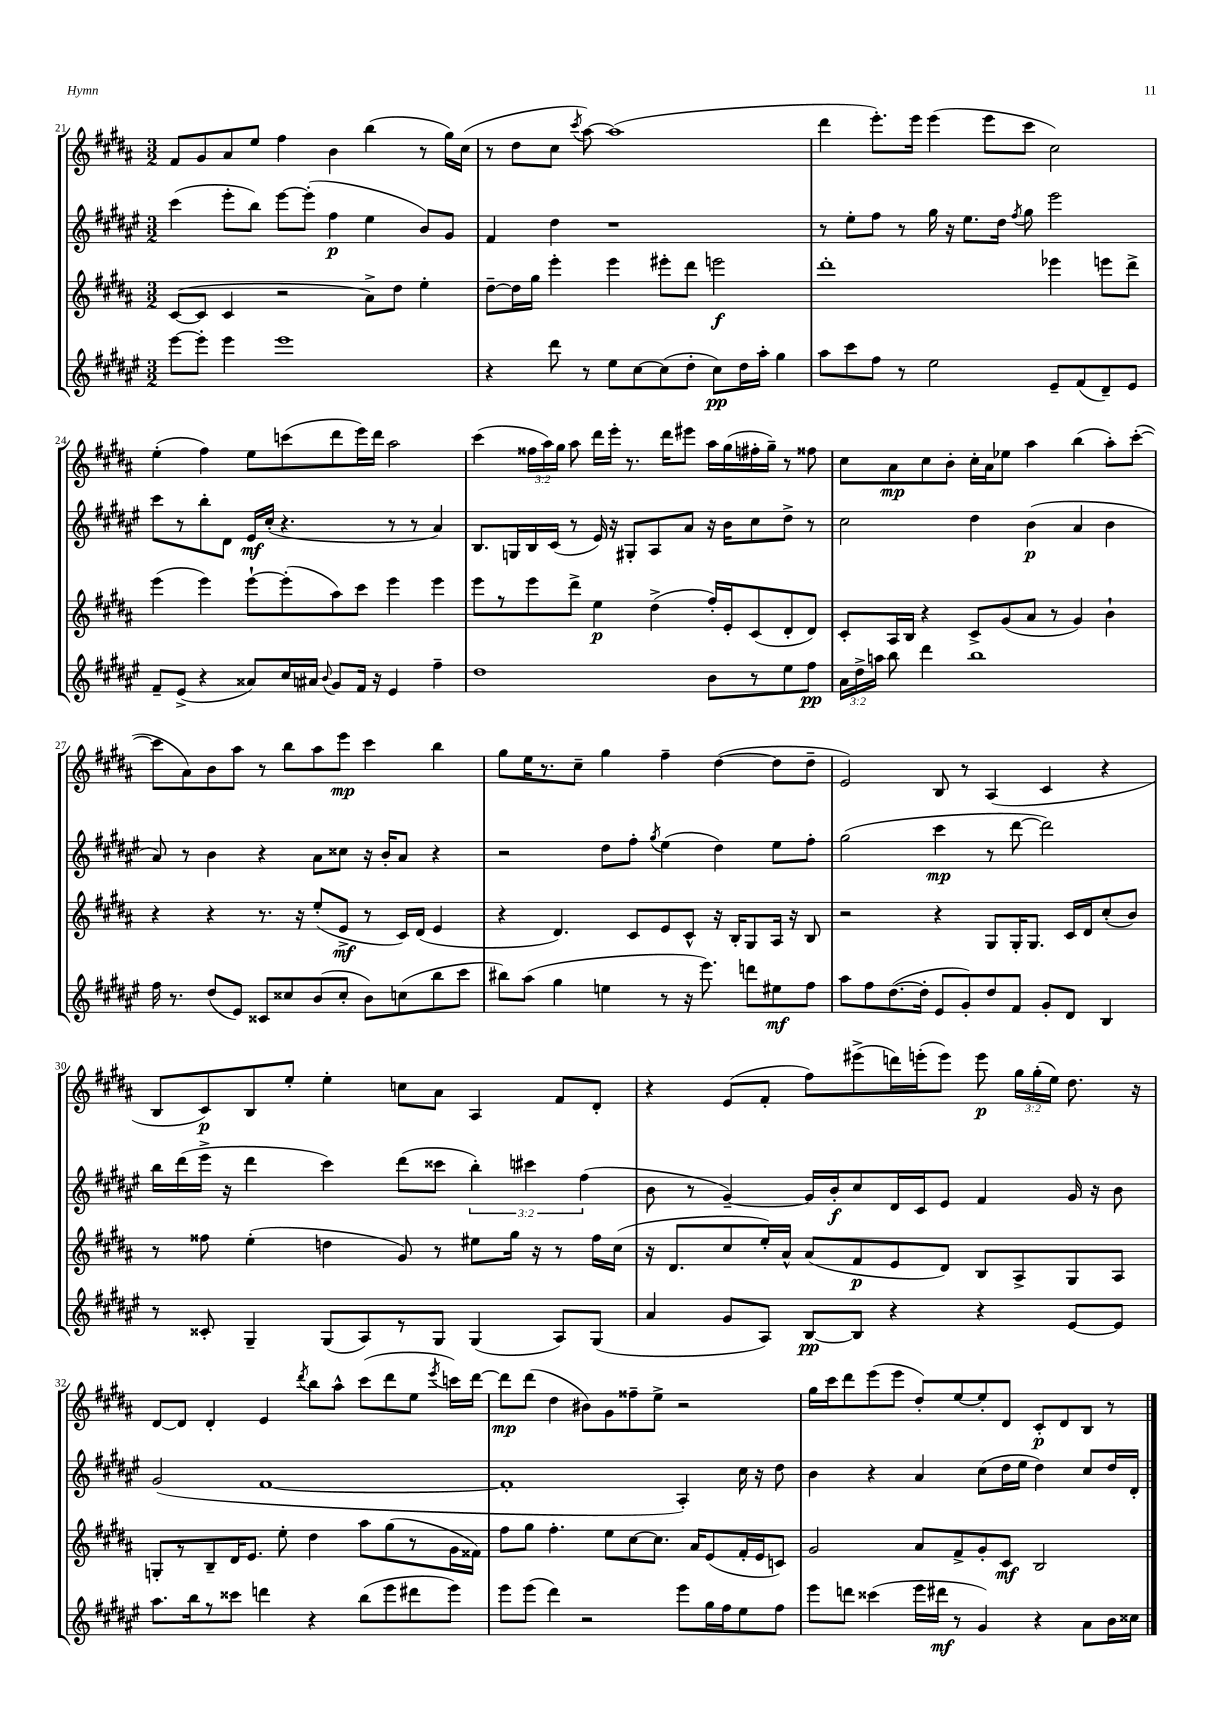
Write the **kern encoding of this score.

**kern	**dynam	**kern	**dynam	**kern	**dynam	**kern	**dynam
*part4	*part4	*part3	*part3	*part2	*part2	*part1	*part1
*staff4	*staff4	*staff3	*staff3	*staff2	*staff2	*staff1	*staff1
*clefG2	*	*clefG2	*	*clefG2	*	*clefG2	*
*k[f#c#g#d#a#e#]	*	*k[f#c#g#d#a#]	*	*k[f#c#g#d#a#e#]	*	*k[f#c#g#d#a#]	*
*M3/2	*	*M3/2	*	*M3/2	*	*M3/2	*
=21	=21	=21	=21	=21	=21	=21	=21
[8eee#\L	.	([8c#/L	.	(4ccc#\	.	8f#/L	.
8eee#'\J]	.	8c#/J]	.	.	.	8g#/	.
4eee#\	.	4c#/	.	8eee#'\L	.	8a#/	.
.	.	.	.	8bb\J)	.	8ee/J	.
1eee#	.	2r	.	[8eee#\L	.	4ff#\	.
.	.	.	.	(8eee#'\J]	.	.	.
.	.	.	.	4ff#\	p	4b\	.
.	.	8a#^\L)	.	4ee#\	.	(4bb\	.
.	.	8dd#\J	.	.	.	.	.
.	.	4ee'\	.	8b/L)	.	8r	.
.	.	.	.	8g#/J	.	16gg#\LL)	.
.	.	.	.	.	.	(16cc#\JJ	.
=22	=22	=22	=22	=22	=22	=22	=22
4r	.	[8dd#~\L	.	4f#/	.	8r	.
.	.	16dd#\L]	.	.	.	8dd#\L	.
.	.	16gg#\JJ	.	.	.	.	.
8ddd#\	.	4eee'\	.	4dd#\	.	8cc#\J	.
.	.	.	.	.	.	8qccc#/	.
8r	.	.	.	.	.	[8aa#\)	.
8ee#\L	.	4eee\	.	1r	.	(1aa#]	.
[8cc#\	.	.	.	.	.	.	.
(8cc#\]	.	8eee#X'\L	.	.	.	.	.
8dd#'\J	.	8ddd#\J	.	.	.	.	.
8cc#\L)	pp	2eeen\	f	.	.	.	.
16dd#\L	.	.	.	.	.	.	.
16aa#'\JJ	.	.	.	.	.	.	.
4gg#\	.	.	.	.	.	.	.
=23	=23	=23	=23	=23	=23	=23	=23
8aa#\L	.	1ddd#'	.	8r	.	4ddd#\	.
8ccc#\	.	.	.	8ee#'\L	.	.	.
8ff#\J	.	.	.	8ff#\J	.	8.eee'\L)	.
8r	.	.	.	8r	.	.	.
.	.	.	.	.	.	16eee\Jk	.
2ee#\	.	.	.	16gg#\	.	(4eee\	.
.	.	.	.	16r	.	.	.
.	.	.	.	8.ee#\L	.	.	.
.	.	.	.	.	.	8eee\L	.
.	.	.	.	16dd#\Jk	.	.	.
.	.	.	.	8qff#/	.	.	.
.	.	.	.	8gg#\	.	8ccc#\J	.
8e#~/L	.	4eee-X\	.	2eee#\	.	2cc#\)	.
(8f#/	.	.	.	.	.	.	.
8d#~/)	.	8eeen\L	.	.	.	.	.
8e#/J	.	8ddd#^\J	.	.	.	.	.
!!LO:LB:g=z
=24	=24	=24	=24	=24	=24	=24	=24
8f#~/L	.	(4eee\	.	8ccc#\L	.	(4ee'\	.
(8e#^/J	.	.	.	8r	.	.	.
4r	.	4eee\)	.	8bb'\	.	4ff#\)	.
.	.	.	.	8d#\J	.	.	.
8a##X/L)	.	[8eee`\L	.	16e#/LL	mf	8ee\L	.
.	.	.	.	(16cc#'/JJ	.	.	.
16cc#/L	.	(8eee'\]	.	4.r	.	(8cccn\	.
16a#X/JJ	.	.	.	.	.	.	.
8qqb/	.	.	.	.	.	.	.
8g#/L	.	8aa#\)	.	.	.	8ddd#\	.
16f#/Jk	.	8ccc#\J	.	.	.	16eee\L)	.
16r	.	.	.	.	.	16ddd#\JJ	.
4e#/	.	4eee\	.	8r	.	2aa#\	.
.	.	.	.	8r	.	.	.
4ff#~\	.	4eee\	.	4a#/)	.	.	.
=25	=25	=25	=25	=25	=25	=25	=25
1dd#	.	8eee\L	.	8.B/L	.	(4ccc#\	.
.	.	8r	.	.	.	.	.
.	.	.	.	16Gn/L	.	.	.
.	.	8eee\	.	16B/	.	24ff##X\LL	.
.	.	.	.	.	.	24aa#\)	.
.	.	.	.	(16c#/JJ	.	.	.
.	.	.	.	.	.	24gg#\JJ	.
.	.	8ddd#^\J	.	8r	.	8aa#\	.
.	.	4ee\	p	16e#/)	.	16ddd#\LL	.
.	.	.	.	16r	.	16eee'\JJ	.
.	.	.	.	8G#X'/L	.	8.r	.
.	.	(4dd#^\	.	8A#/	.	.	.
.	.	.	.	.	.	16ddd#\KL	.
.	.	.	.	8a#/J	.	8eee#X\J	.
8b\L	.	16ff#'/LL)	.	16r	.	16aa#\LL	.
.	.	16e'/J	.	16b\KL	.	(16gg#\	.
8r	.	(8c#/	.	8cc#\	.	16ff#X'\	.
.	.	.	.	.	.	16gg#~\JJ)	.
8ee#\	.	8d#'/	.	8dd#^\J	.	8r	.
8ff#\J	pp	8d#/J)	.	8r	.	8ff##X\	.
=26	=26	=26	=26	=26	=26	=26	=26
24a#\LL	.	8c#'/L	.	2cc#\	.	8cc#\L	.
24dd#^\	.	.	.	.	.	.	.
24aan\JJ	.	.	.	.	.	.	.
8bb\	.	16A#/L	.	.	.	8a#\	mp
.	.	16B/JJ	.	.	.	.	.
4ddd#\	.	4r	.	.	.	8cc#\	.
.	.	.	.	.	.	8b'\J	.
1bb	.	8c#^/L	.	4dd#\	.	16cc#'\LL	.
.	.	.	.	.	.	16a#\J	.
.	.	(8g#/	.	.	.	8ee-X\J	.
.	.	8a#/J	.	(4b\	p	4aa#\	.
.	.	8r	.	.	.	.	.
.	.	4g#/)	.	4a#/	.	(4bb\	.
.	.	4b`\	.	4b\	.	8aa#'\L)	.
.	.	.	.	.	.	([8ccc#'\J	.
!!LO:LB:g=z
=27	=27	=27	=27	=27	=27	=27	=27
16ff#\	.	4r	.	8a#/)	.	8ccc#\L]	.
8.r	.	.	.	.	.	.	.
.	.	.	.	8r	.	8a#\)	.
(8dd#/L	.	4r	.	4b\	.	8b\	.
8e#/J)	.	.	.	.	.	8aa#\J	.
8c##X/L	.	8.r	.	4r	.	8r	.
8cc##X/	.	.	.	.	.	8bb\L	.
.	.	16r	.	.	.	.	.
(8b/	.	(8ee'/L	.	8a#\L	.	8aa#\	.
8cc##'/J	.	8e^/J	mf	8cc##X\J	.	8eee\J	mp
8b\L)	.	8r	.	16r	.	4ccc#\	.
.	.	.	.	16b'/KL	.	.	.
(8ccn\	.	16c#/LL)	.	8a#/J	.	.	.
.	.	(16d#/JJ	.	.	.	.	.
8bb\	.	4e/	.	4r	.	4bb\	.
8ccc#\J	.	.	.	.	.	.	.
=28	=28	=28	=28	=28	=28	=28	=28
8bb#X\L)	.	4r	.	2r	.	8gg#\L	.
(8aa#\J	.	.	.	.	.	16ee\K	.
.	.	.	.	.	.	8.r	.
4gg#\	.	4.d#/)	.	.	.	.	.
.	.	.	.	.	.	8cc#~\J	.
4een\	.	.	.	8dd#\L	.	4gg#\	.
.	.	8c#/L	.	8ff#'\J	.	.	.
.	.	.	.	8qgg#/	.	.	.
8r	.	8e/	.	(4ee#\	.	4ff#~\	.
16r	.	8c#^^/J	.	.	.	.	.
8.eee#\)	.	.	.	.	.	.	.
.	.	16r	.	4dd#\)	.	([4dd#\	.
.	.	16B'/KL	.	.	.	.	.
8dddn\L	.	8G#/	.	.	.	.	.
8ee#X\	mf	16A#/Jk	.	8ee#\L	.	8dd#\L]	.
.	.	16r	.	.	.	.	.
8ff#\J	.	8B/	.	8ff#'\J	.	8dd#~\J	.
=29	=29	=29	=29	=29	=29	=29	=29
8aa#\L	.	2r	.	(2gg#\	.	2e/)	.
8ff#\	.	.	.	.	.	.	.
([8.dd#\	.	.	.	.	.	.	.
16dd#'\Jk]	.	.	.	.	.	.	.
8e#/L	.	4r	.	4ccc#\	mp	8B/	.
8g#'/)	.	.	.	.	.	8r	.
8dd#/	.	8G#/L	.	8r	.	(4A#/	.
8f#/J	.	16G#'/K	.	[8ddd#\	.	.	.
.	.	8.G#/J	.	.	.	.	.
8g#'/L	.	.	.	2ddd#\])	.	4c#/	.
8d#/J	.	16c#/LL	.	.	.	.	.
.	.	16d#/J	.	.	.	.	.
4B/	.	(8cc#'/	.	.	.	4r	.
.	.	8b/J)	.	.	.	.	.
!!LO:LB:g=z
=30	=30	=30	=30	=30	=30	=30	=30
8r	.	8r	.	16bb\LL	.	8B/L	.
.	.	.	.	(16ddd#\	.	.	.
8c##X'/	.	8ff##X\	.	16eee#^\JJ	.	8c#/)	p
.	.	.	.	16r	.	.	.
4G#~/	.	(4ee'\	.	4ddd#\	.	8B/	.
.	.	.	.	.	.	8ee'/J	.
(8G#/L	.	4ddn\	.	4ccc#\)	.	4ee'\	.
8A#/)	.	.	.	.	.	.	.
8r	.	8g#/)	.	(8ddd#\L	.	8ccn\L	.
8G#/J	.	8r	.	8ccc##X\J	.	8a#\J	.
(4G#/	.	8ee#X\L	.	6bb'\)	.	4A#/	.
.	.	16gg#\Jk	.	.	.	.	.
.	.	.	.	6ccc#X\	.	.	.
.	.	16r	.	.	.	.	.
8A#/L)	.	8r	.	.	.	8f#/L	.
.	.	.	.	(6ff#\	.	.	.
(8G#/J	.	16ff##\LL	.	.	.	8d#'/J	.
.	.	(16cc#\JJ	.	.	.	.	.
=31	=31	=31	=31	=31	=31	=31	=31
4a#/	.	16r	.	8b\	.	4r	.
.	.	8.d#/L	.	.	.	.	.
.	.	.	.	8r	.	.	.
8g#/L	.	8cc#/	.	[4g#~/)	.	(8e/L	.
8A#/J)	.	16ee'/L)	.	.	.	8f#'/J	.
.	.	16a#^^/JJ	.	.	.	.	.
[8B/L	pp	(8a#/L	.	16g#/LL]	.	8ff#\L)	.
.	.	.	.	16b'/J	f	.	.
8B/J]	.	8f#/	p	8cc#/	.	(8eee#X^\	.
4r	.	8e/	.	16d#/L	.	16dddn\L)	.
.	.	.	.	16c#/J	.	(16eeen'\J	.
.	.	8d#/J)	.	8e#/J	.	8eee\J)	.
4r	.	8B/L	.	4f#/	.	8eee\	p
.	.	8A#^/	.	.	.	24gg#\LL	.
.	.	.	.	.	.	(24gg#'\	.
.	.	.	.	.	.	24ee\JJ)	.
[8e#/L	.	8G#/	.	16g#/	.	8.dd#\	.
.	.	.	.	16r	.	.	.
8e#/J]	.	8A#/J	.	8b\	.	.	.
.	.	.	.	.	.	16r	.
!!LO:LB:g=z
=32	=32	=32	=32	=32	=32	=32	=32
8.aa#\L	.	8Gn'/L	.	(2g#/	.	[8d#/L	.
.	.	8r	.	.	.	8d#/J]	.
16bb\k	.	.	.	.	.	.	.
8r	.	8B~/	.	.	.	4d#'/	.
8ccc##X\J	.	16d#/K	.	.	.	.	.
.	.	8.e/J	.	.	.	.	.
4dddn\	.	.	.	[1f#	.	4e/	.
.	.	8ee'\	.	.	.	.	.
.	.	.	.	.	.	8qddd#/	.
4r	.	4dd#\	.	.	.	8bb\L	.
.	.	.	.	.	.	8aa#^^\J	.
(8bb\L	.	8aa#\L	.	.	.	(8ccc#\L	.
8eee#\	.	(8gg#\	.	.	.	8ddd#\	.
8ddd#X\	.	8r	.	.	.	8ee\J	.
.	.	.	.	.	.	8qeee/	.
8eee#\J)	.	16g#\L	.	.	.	16cccn\LL)	.
.	.	16f##X\JJ)	.	.	.	[16ddd#\JJ	.
=33	=33	=33	=33	=33	=33	=33	=33
8eee#\L	.	8ff#\L	.	1f#']	.	8ddd#\L]	mp
(8eee#\J	.	8gg#\J	.	.	.	(8ddd#\J	.
4ddd#\)	.	4.ff#'\	.	.	.	4dd#\	.
2r	.	.	.	.	.	8b#X\L)	.
.	.	8ee\L	.	.	.	8g#\	.
.	.	[8cc#\	.	.	.	8ff##X~\	.
.	.	8.cc#\J]	.	.	.	8ee^\J	.
8eee#\L	.	.	.	4A#'/)	.	2r	.
.	.	16a#/KL	.	.	.	.	.
16gg#\L	.	(8e/	.	.	.	.	.
16ff#\J	.	.	.	.	.	.	.
8ee#\	.	16f#'/L	.	16cc#\	.	.	.
.	.	16e/J	.	16r	.	.	.
8ff#\J	.	8cn/J)	.	8dd#\	.	.	.
=34	=34	=34	=34	=34	=34	=34	=34
8eee#\L	.	2g#/	.	4b\	.	16gg#\LL	.
.	.	.	.	.	.	16ccc#\J	.
8dddn\J	.	.	.	.	.	8ddd#\	.
(4ccc##X\	.	.	.	4r	.	(8eee\	.
.	.	.	.	.	.	8eee\J	.
16eee#\LL	.	8a#/L	.	4a#/	.	8dd#'/L)	.
16ddd#X\JJ	mf	.	.	.	.	.	.
8r	.	8f#^/	.	.	.	[8ee/	.
4g#/)	.	8g#'/	.	(8cc#\L	.	8ee'/]	.
.	.	8c#/J	mf	16dd#\L	.	8d#/J	.
.	.	.	.	16ee#\JJ	.	.	.
4r	.	2B/	.	4dd#\)	.	8c#'/L	p
.	.	.	.	.	.	8d#/	.
8a#\L	.	.	.	8cc#/L	.	8B/J	.
16b\L	.	.	.	16dd#/L	.	8r	.
16cc##X\JJ	.	.	.	16d#'/JJ	.	.	.
==	==	==	==	==	==	==	==
*-	*-	*-	*-	*-	*-	*-	*-
